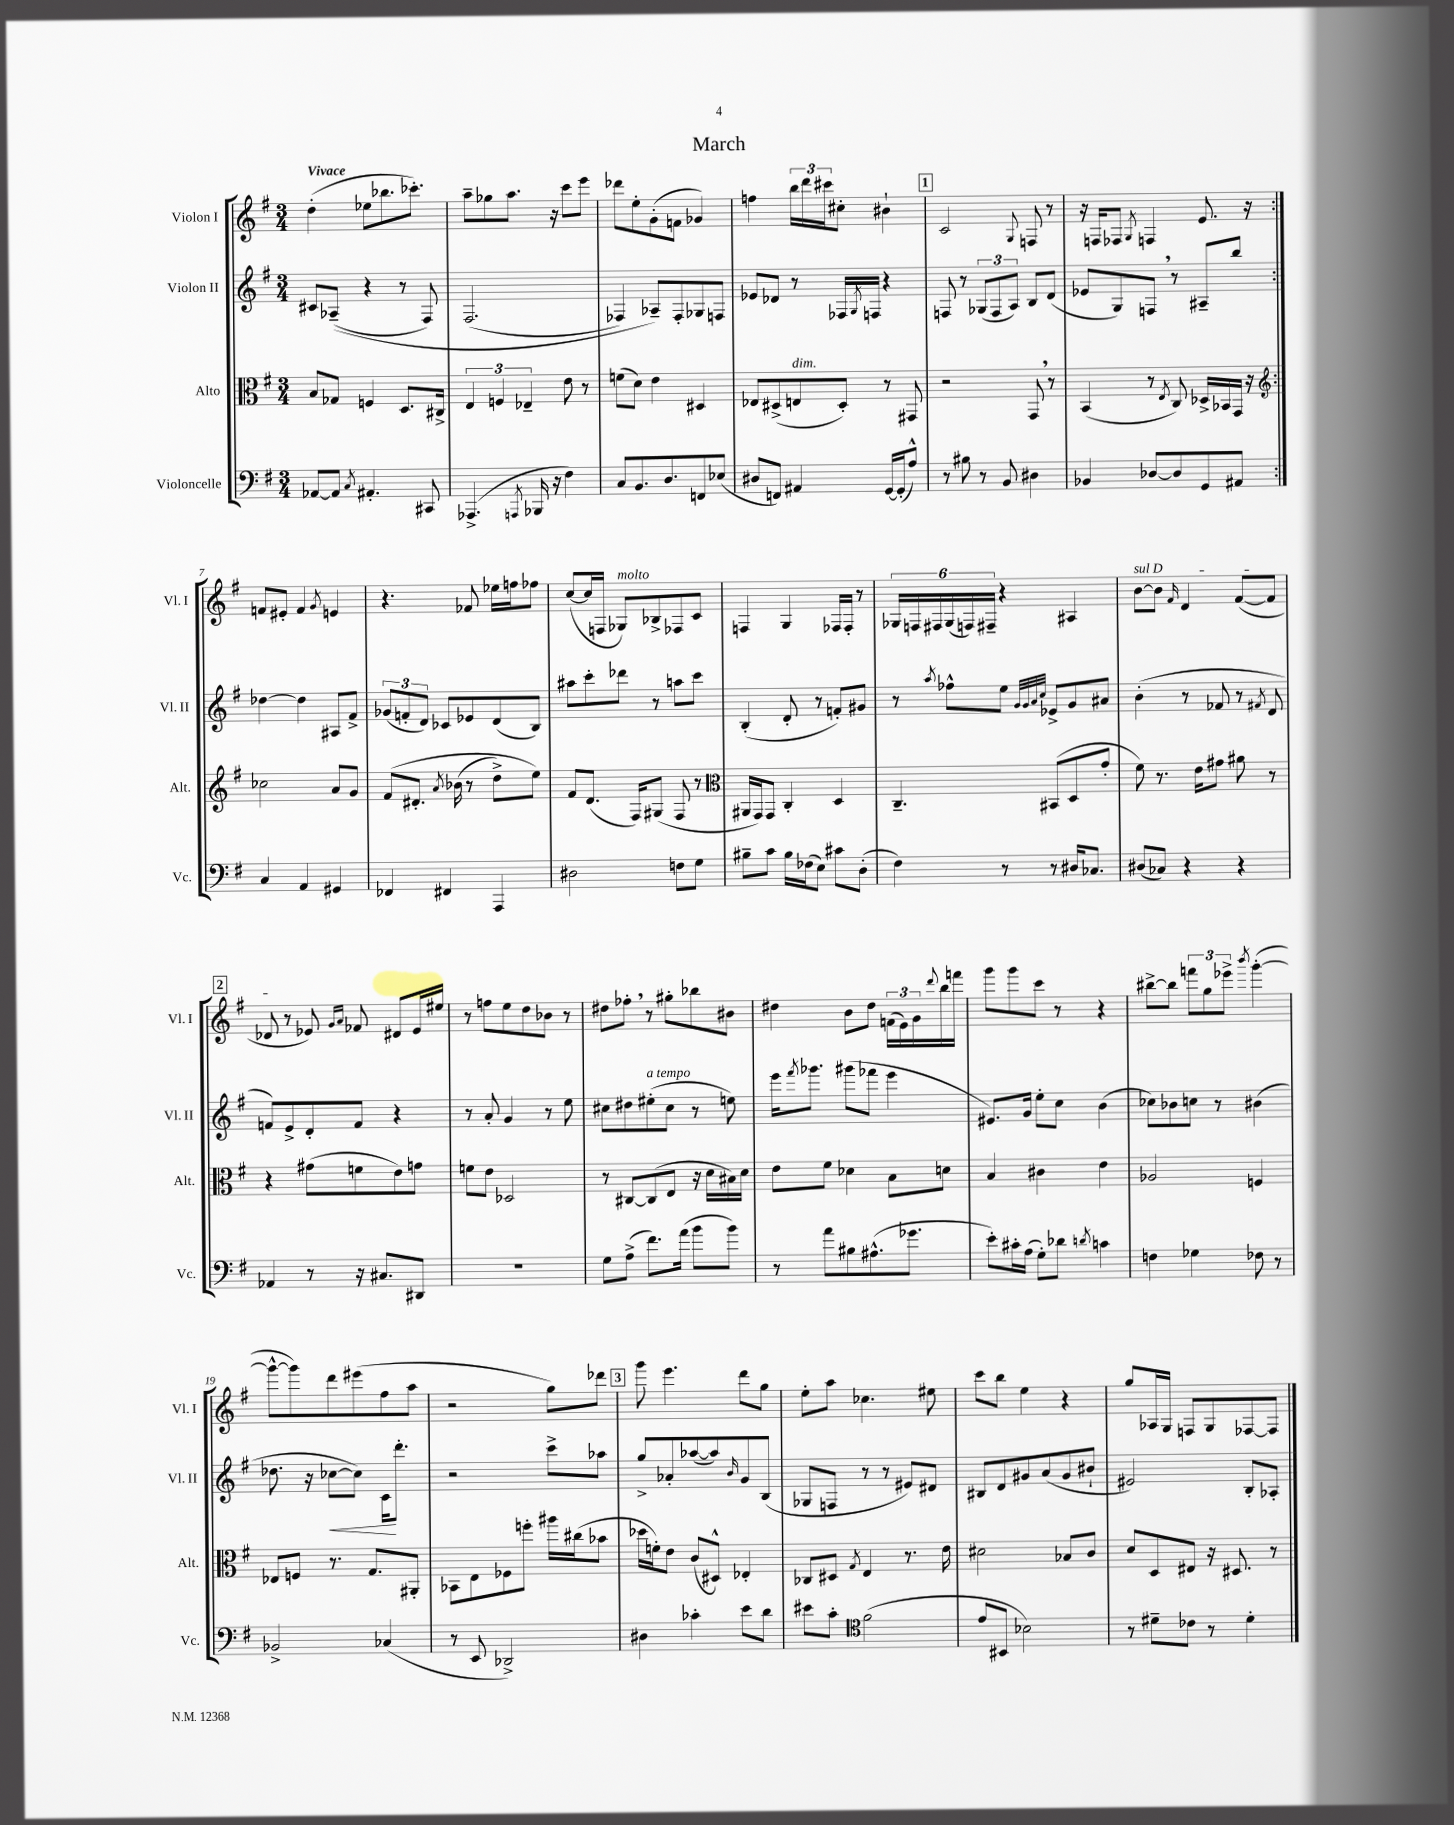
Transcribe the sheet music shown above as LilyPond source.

\header { title = "March" }
<<
\new StaffGroup <<
\new Staff = "s0" \with { instrumentName = "Violon I" shortInstrumentName = "Vl. I" } {
    \clef treble \key g \major \numericTimeSignature \time 3/4 \tempo "Vivace"
    \repeat volta 2 { d''4-.( ees''8 bes''8. ces'''8.-.) |
    a''8-- ges''8 a''8. r16 c'''8 e'''8 |
    des'''8 e''8-. g'8-.( f'8 ges'4) |
    f''4 \tuplet 3/2 { b''16 d'''16 cis'''16 } cis''8-. bis'4-! |
    \mark \markup { \box "1" } c'2 \appoggiatura { g8 } f8 r8 |
    r16 f16 fes8 \acciaccatura { g8 } f4 e'8. r16 | }
    f'8 eis'8-. f'4 \acciaccatura { g'8 } e'4 |
    r4. fes'8 ees''16 f''16 fes''8 |
    c''8~( c''16 f16 ges8^\markup { \italic "molto" }) bes8-> fes8 c'8 |
    f4 g4 fes16 fes16-. r8 |
    \tuplet 6/4 { ges16 f16 fis16 ges16( f16) fis16-- } r4 ais4 |
    \once \override TextSpanner.bound-details.left.text = \markup { \italic "sul D" } b'8~\startTextSpan b'8 \grace { fis'16 } d'4 fis'8~( fis'8 |
    \mark \markup { \box "2" } des'8\stopTextSpan r8 ees'8) \grace { g'16 a'16 } fes'8 dis'8 ees'16 eis''16 |
    r8 f''8 e''8 d''8 bes'8 r8 |
    dis''8 fes''8-. \breathe r8 gis''8-. bes''8 bis'8 |
    dis''4 b'8 dis''8 \tuplet 3/2 { f'16( e'16) g'16 } \appoggiatura { d'''8 } b''16 f'''16 |
    g'''8 g'''8 c'''8 r8 r4 |
    bis''8~-> bis''8 \tuplet 3/2 { f'''8 g''8 ees'''8-> } \acciaccatura { b'''8 } g'''4~-.( |
    g'''8~-^ g'''8) d'''8 eis'''8( fis''8 a''8 |
    r2 g''8) des'''8 |
    \mark \markup { \box "3" } g'''8 e'''4. d'''8 g''8 |
    e''8-. a''8 ces''4. eis''8 |
    c'''8 b''8 e''4 r4 |
    g''8 aes16 g16 f8 g8 fes8~ fes8 \bar "|." |
}
\new Staff = "s1" \with { instrumentName = "Violon II" shortInstrumentName = "Vl. II" } {
    \clef treble \key g \major \numericTimeSignature \time 3/4
    \repeat volta 2 { cis'8 aes8--(\( r4 r8 fis8) |
    fis2.( |
    fes4) aes8--\) fes8-. ges8 f8 |
    ees'8 des'8 r8 fes16 \acciaccatura { g8 } f16 r4 |
    \mark \markup { \box "1" } f8 r8 \tuplet 3/2 { ges8( f8 a8) } b8 d'8( |
    ees'8 g8) f8 \breathe r8 ais8-- b''8 | }
    des''4~ des''4 ais8 fis'8-> |
    \tuplet 3/2 { ges'8( f'8-. d'8) } ces'8 ees'8 d'8( b8) |
    ais''8 c'''8-. des'''8 r8 a''8 c'''8 |
    b4-.( d'8-. r8 f'8-.) gis'8 |
    r8 \acciaccatura { a''8 } fes''8-^ e''8 \grace { g'32 g'32 a'32 c''32 } ees'8-> g'8 ais'8 |
    b'4-.( r8 fes'8 r8 \acciaccatura { fis'8 } d'8 |
    \mark \markup { \box "2" } f'8) e'8-> d'8-. f'8 r4 |
    r8 a'8-. g'4 r8 e''8 |
    cis''8 dis''8 eis''8-.^\markup { \italic "a tempo" }( cis''8 r8 e''8) |
    e'''16 \acciaccatura { fis'''8 } ges'''8. gis'''8( fes'''8 e'''4 |
    eis'8.) g'16 e''8-. c''8 b'4( |
    ces''8) bes'8 c''8 r8 bis'4( |
    des''8. r16 ces''8~\< ces''8) c'16\! d'''8.-. |
    r2 c'''8-> aes''8 |
    \mark \markup { \box "3" } g''8-> aes'8-. aes''8~( aes''8) \grace { b'16 } g'8 b8( |
    ges8 f8 r8 r8 eis'8) dis'8 |
    bis8 d'8 gis'8 a'8( gis'8 bis'8-! |
    eis'2) b8-. aes8-. \bar "|." |
}
\new Staff = "s2" \with { instrumentName = "Alto" shortInstrumentName = "Alt." } {
    \clef alto \key g \major \numericTimeSignature \time 3/4
    \repeat volta 2 { b8 ges8 f4 d8. cis16-> |
    \tuplet 3/2 { e4 f4 ees4-- } e'8 r8 |
    f'8( d'8) e'4 dis4 |
    ees8 dis8->( e8^\markup { \italic "dim." } dis8-.) r8 gis,8 |
    \mark \markup { \box "1" } r2 g,8 \breathe r8 |
    b,4( r8 \acciaccatura { e8 } c8) des16-> bes,16 g,16 r16 | }
    \clef treble ces''2 a'8 g'8 |
    fis'8\( dis'8.-. \acciaccatura { a'8 } bes'16( r8 d''8->) e''8\) |
    fis'8 d'8.( fis16) gis8( fis8 r8 |
    \clef alto ais,16 g,16) g,8 c4-. d4 |
    c4.-- bis,8( d8 g'8-. |
    fis'8) r8. e'16 gis'8 ais'8 r8 |
    \mark \markup { \box "2" } r4 gis'8( f'8 e'8) g'8 |
    f'8 e'8 des2 |
    r8 cis8~ cis8( e8 r16 d'16 bis16) d'16 |
    e'8 fis'8 des'4 b8 d'8 |
    b4 cis'4 e'4 |
    aes2 f4 |
    ees8 f8 r8. g8. ais,8-. |
    bes,8 e8 fes8 f''8-. ais''16 cis''16( bes'8 |
    \mark \markup { \box "3" } des''16 f'16-.) e'8 c'8( dis8-^) ees4-. |
    ces8 dis8 \acciaccatura { g8 } e4 r8. e'16 |
    dis'2 bes8 c'8 |
    d'8 d8 eis8 r16 dis8. r8 \bar "|." |
}
\new Staff = "s3" \with { instrumentName = "Violoncelle" shortInstrumentName = "Vc." } {
    \clef bass \key g \major \numericTimeSignature \time 3/4
    \repeat volta 2 { aes,8~ aes,8 \acciaccatura { c8 } ais,4.-. cis,8 |
    aes,,4.->( \acciaccatura { a,,8 } bes,,16 r16 fis4) |
    c8 b,8. d8. f,8 ees8( |
    dis8 f,8) ais,4 g,16~ g,16-.( a8-^) |
    \mark \markup { \box "1" } r8 bis8 r8 b,8 dis4 |
    bes,4 des8~ des8 g,8 ais,8 | }
    c4 a,4 gis,4 |
    fes,4 fis,4 a,,4 |
    dis2 f8 g8 |
    bis8-- c'8 bis16 fes16( e8) cis'8 d8-.( |
    fis4) r8 r8 dis16 ces8. |
    dis8( ces8) r4 r4 |
    \mark \markup { \box "2" } aes,4 r8 r16 cis8. dis,8 |
    R2. |
    g8 a8->( fis'8.) a'16( b'8 b'8) |
    r8 a'8 bis8 ais8.-^( ges'8. |
    e'8-.) cis'16-. a16( g8-.) des'8 \acciaccatura { d'8 } c'4 |
    f4 ges4 fes8 r8 |
    bes,2-> ces4( |
    r8 e,8 des,2->) |
    \mark \markup { \box "3" } dis4 ces'4-. e'8 d'8 |
    eis'8 c'8-. \clef tenor fis'2( |
    e'8 bis,8 bes2) |
    r8 dis'8-- ces'8 r8 dis'4-. \bar "|." |
}
>>
>>
